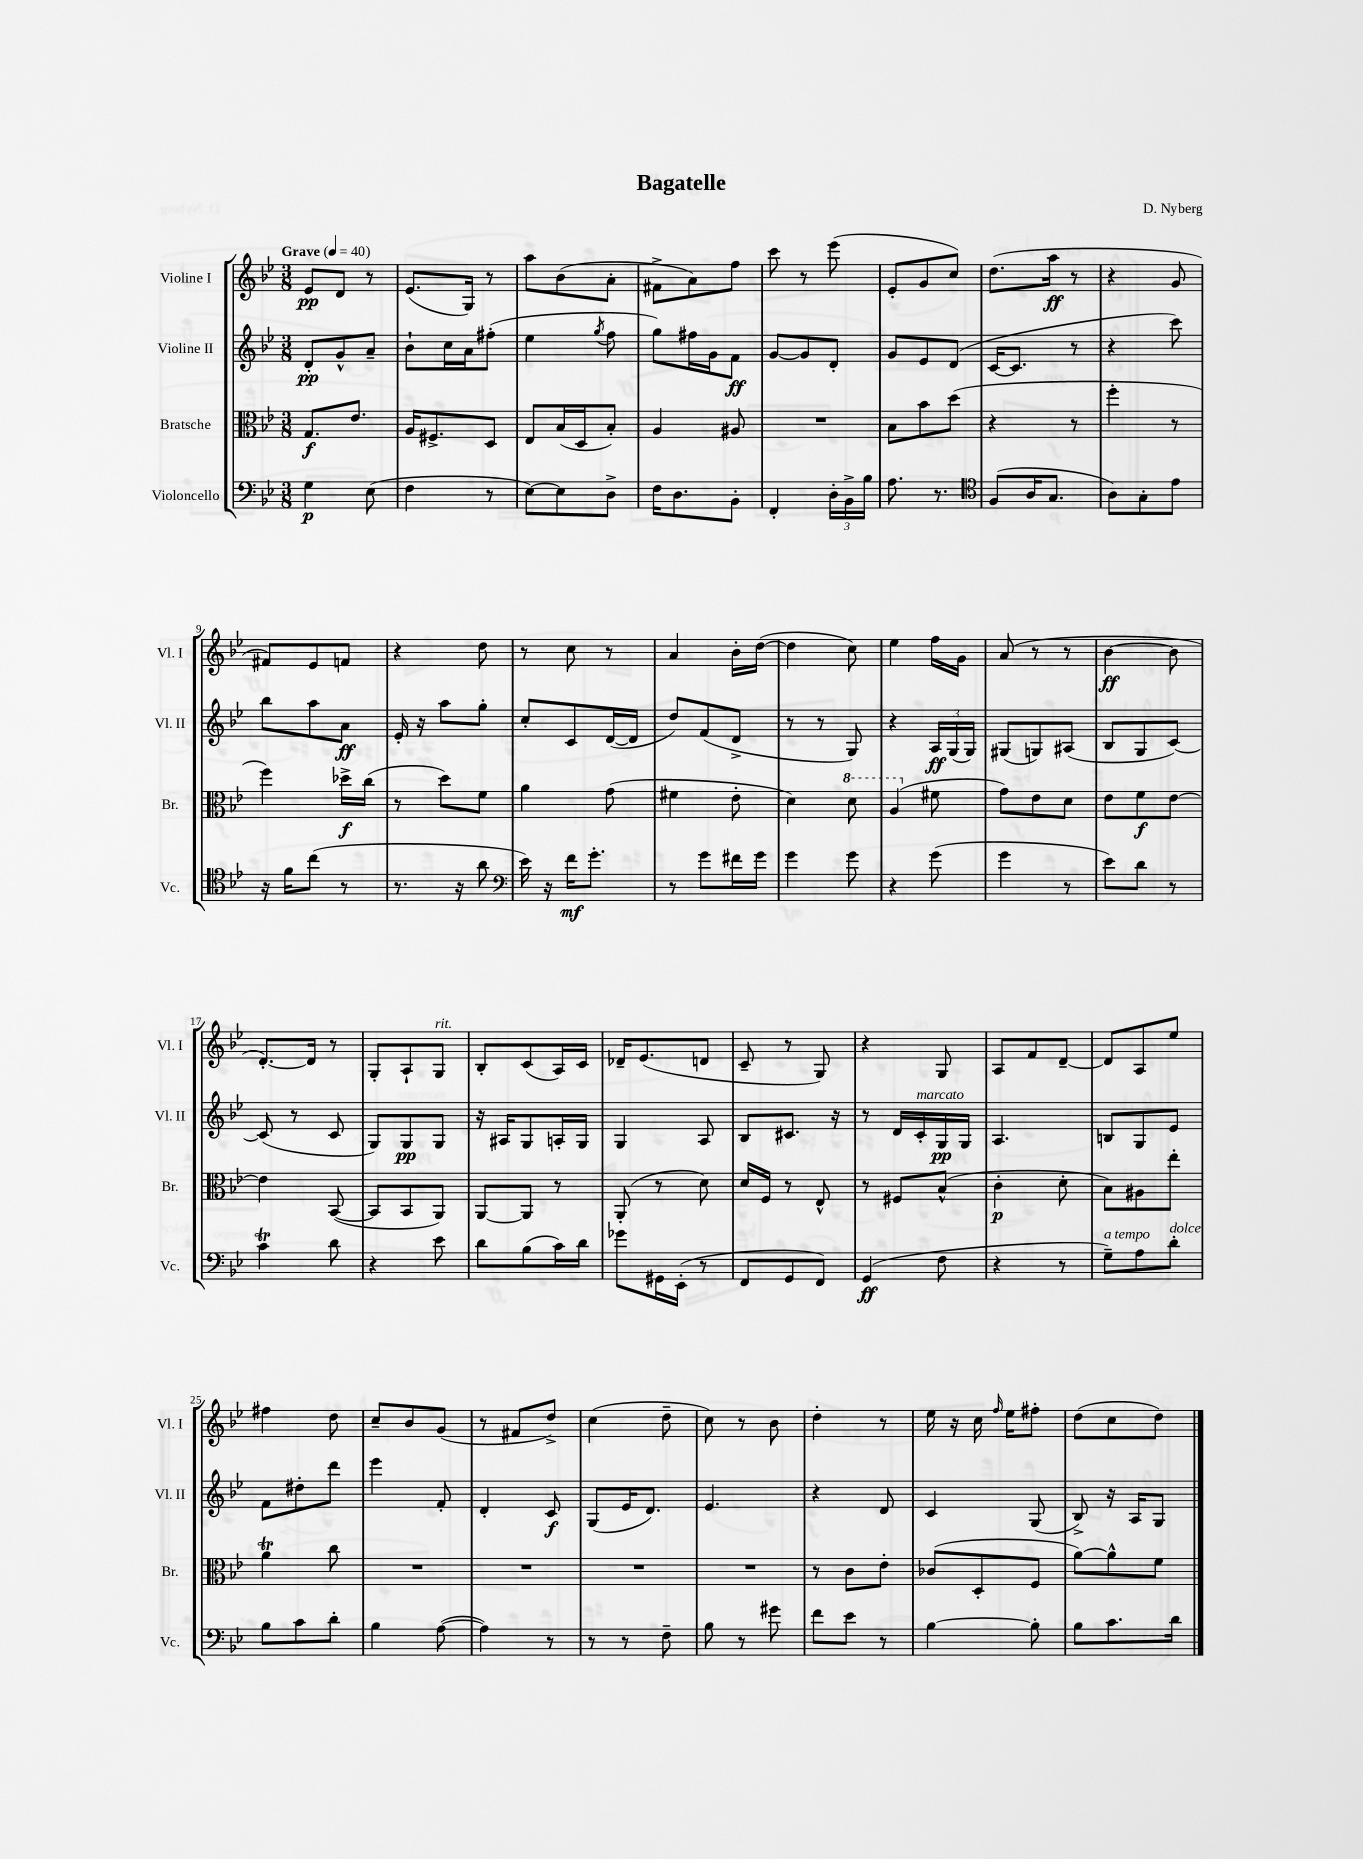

**kern	**kern	**kern	**kern
*staff4	*staff3	*staff2	*staff1
*clefF4	*clefC3	*clefG2	*clefG2
*k[b-e-]	*k[b-e-]	*k[b-e-]	*k[b-e-]
*M3/8	*M3/8	*M3/8	*M3/8
*MM40	*MM40	*MM40	*MM40
4G\	8.G/L	8d'/L	8e-/L
.	.	8g^^/	8d/J
.	8.e-/J	.	.
(8E-\	.	8a~/J	8r
=	=	=	=
4F\	16A/LK	8b-`\L	(8.e-/L
.	8.F#^/	.	.
.	.	16cc\L	.
.	.	16a\J	16G/Jk)
8r	8D/J	(8ff#'\J	8r
=	=	=	=
[8E-\L)	8E-/L	4ee-\	8aa\L
8E-\]	(16B-/L	.	(8b-\
.	16D/J	.	.
.	.	8qgg/	.
8D^\J	8B-'/J)	8ff\	8a'\J
=	=	=	=
16F\LK	4A/	8gg\L)	8f#^\L
8.D\	.	.	.
.	.	16ff#\L	8a\)
.	.	16g\J	.
8BB-'\J	8A#/	8f\J	8ff\J
=	=	=	=
4FF'/	4.r	[8g/L	8ccc\
.	.	8g/]	8r
24D'\LL	.	8d'/J	(8eee-\
24BB-^\	.	.	.
24B-\JJ	.	.	.
=	=	=	=
8.A\	8B-\L	8g/L	8e-'/L
.	8b-\	8e-/	8g/
8.r	.	.	.
.	(8dd\J	(8d/J	8cc/J)
=	=	=	=
*clefC4	*	*	*
(8F/L	4r	[16c/LK	(8.dd\L
.	.	8.c/]J	.
16A/K	.	.	.
8.G/J	.	.	16aa\Jk
.	8r	8r	8r
=	=	=	=
8A\L)	4ff'\	4r	4r
8G'\	.	.	.
8e-\J	8r	8ccc\)	8g/
=	=	=	=
16r	4ff\)	8bb-\L	8f#/L)
16f\LK	.	.	.
(8cc\J	.	8aa\	8e-/
8r	16dd-^\LL	8a\J	8f/J
.	(16cc\JJ	.	.
=	=	=	=
8.r	8r	16e-'/	4r
.	.	16r	.
.	8dd\L)	8aa\L	.
16r	.	.	.
8a\	8f\J	8gg'\J	8dd\
=	=	=	=
*clefF4	*	*	*
16e-\)	4a\	8cc'/L	8r
16r	.	.	.
16f\LK	.	8c/	8cc\
8.g'\J	.	.	.
.	(8g\	([16d/L	8r
.	.	16d/]JJ	.
=	=	=	=
8r	4f#\	8dd/L)	4a/
8g\L	.	(8f/	.
16f#\L	8e-'\	8d^/J	16b-'\LL
16g\JJ	.	.	([16dd\JJ
=	=	=	=
4g\	4d\)	8r	4dd\]
.	.	8r	.
8g\	8dd\	8G/)	8cc\)
=	=	=	=
4r	(4a/	4r	4ee-\
(8g\	8f#\	24A/LL	16ff\LL
.	.	(24G/	.
.	.	.	16g\JJ
.	.	24G/JJ)	.
=	=	=	=
4g\	8g\L)	(8G#/L	(8a/
.	8e-\	8G/)	8r
8r	8d\J	(8A#/J	8r
=	=	=	=
8e-\L)	8e-\L	8B-/L	[4b-\
8d\J	8f\	8G/	.
8r	[8e-\J	[8c/J)	8b-\]
=	=	=	=
4c\	4e-\]	(8c/]	[8.d'/L)
.	.	8r	.
.	.	.	16d/]Jk
8d\	([8BB-/	8c/	8r
=	=	=	=
4r	8BB-/]L	8G/L)	8G'/L
.	8BB-/	8G/	8A`/
8e-\	8AA/J)	8G/J	8G/J
=	=	=	=
8d\L	[8AA/L	16r	8B-'/L
.	.	16A#/LK	.
(8B-\	8AA/]J	8G/	(8c/
16c\L)	8r	16A'/L	16A/L)
16d\JJ	.	16G/JJ	16c/JJ
=	=	=	=
8g-\L	(8AA'/	4G/	16d-~/LK
.	.	.	(8.e-/
16GG#\L	8r	.	.
(16EE-'\JJ	.	.	.
8r	8d\)	8A/	8d/J
=	=	=	=
8FF/L	16d/LL	8B-/L	8c~/
.	16F/JJ	.	.
8GG/	8r	8.c#/J	8r
8FF/J)	8E-^^/	.	8G/)
.	.	16r	.
=	=	=	=
(4GG/	8r	8r	4r
.	8F#/L	16d/LL	.
.	.	16c'/	.
8F\	(8B-^^/J	16G/	8G/
.	.	16G/JJ	.
=	=	=	=
4r	4c'\	4.A/	8A/L
.	.	.	8f/
8r	8d'\	.	[8d~/J
=	=	=	=
8G~\L)	8B-\L)	8B/L	8d/]L
8A\	8A#\	8G/	8A/
8d'\J	8ee-'\J	8e-/J	8ee-/J
=	=	=	=
8B-\L	4a\	8f\L	4ff#\
8c\	.	8dd#'\	.
8d'\J	8cc\	8ddd\J	8dd\
=	=	=	=
4B-\	4.r	4eee-\	8cc~/L
.	.	.	8b-/
([8A\	.	8f'/	(8g/J
=	=	=	=
4A\])	4.r	4d'/	8r
.	.	.	8f#/L
8r	.	8c/	8dd^/J)
=	=	=	=
8r	4.r	(8G/L	(4cc\
8r	.	16e-/K	.
.	.	8.d/J)	.
8F~\	.	.	8dd~\
=	=	=	=
8B-\	4.r	4.e-/	8cc\)
8r	.	.	8r
8g#\	.	.	8b-\
=	=	=	=
8f\L	8r	4r	4dd'\
8e-\J	8c\L	.	.
8r	8e-'\J	8d/	8r
=	=	=	=
[4B-\	(8c-/L	4c/	16ee-\
.	.	.	16r
.	8D'/	.	16cc\
.	.	.	16qqff/
.	.	.	16ee-\LK
8B-'\]	8F/J	(8G/	8ff#'\J
=	=	=	=
8B-\L	[8a\L)	8B-^/)	(8dd\L
8.c\	8a^^\]	16r	8cc\
.	.	16A/LK	.
.	8f\J	8G/J	8dd\J)
16d\Jk	.	.	.
==	==	==	==
*-	*-	*-	*-
